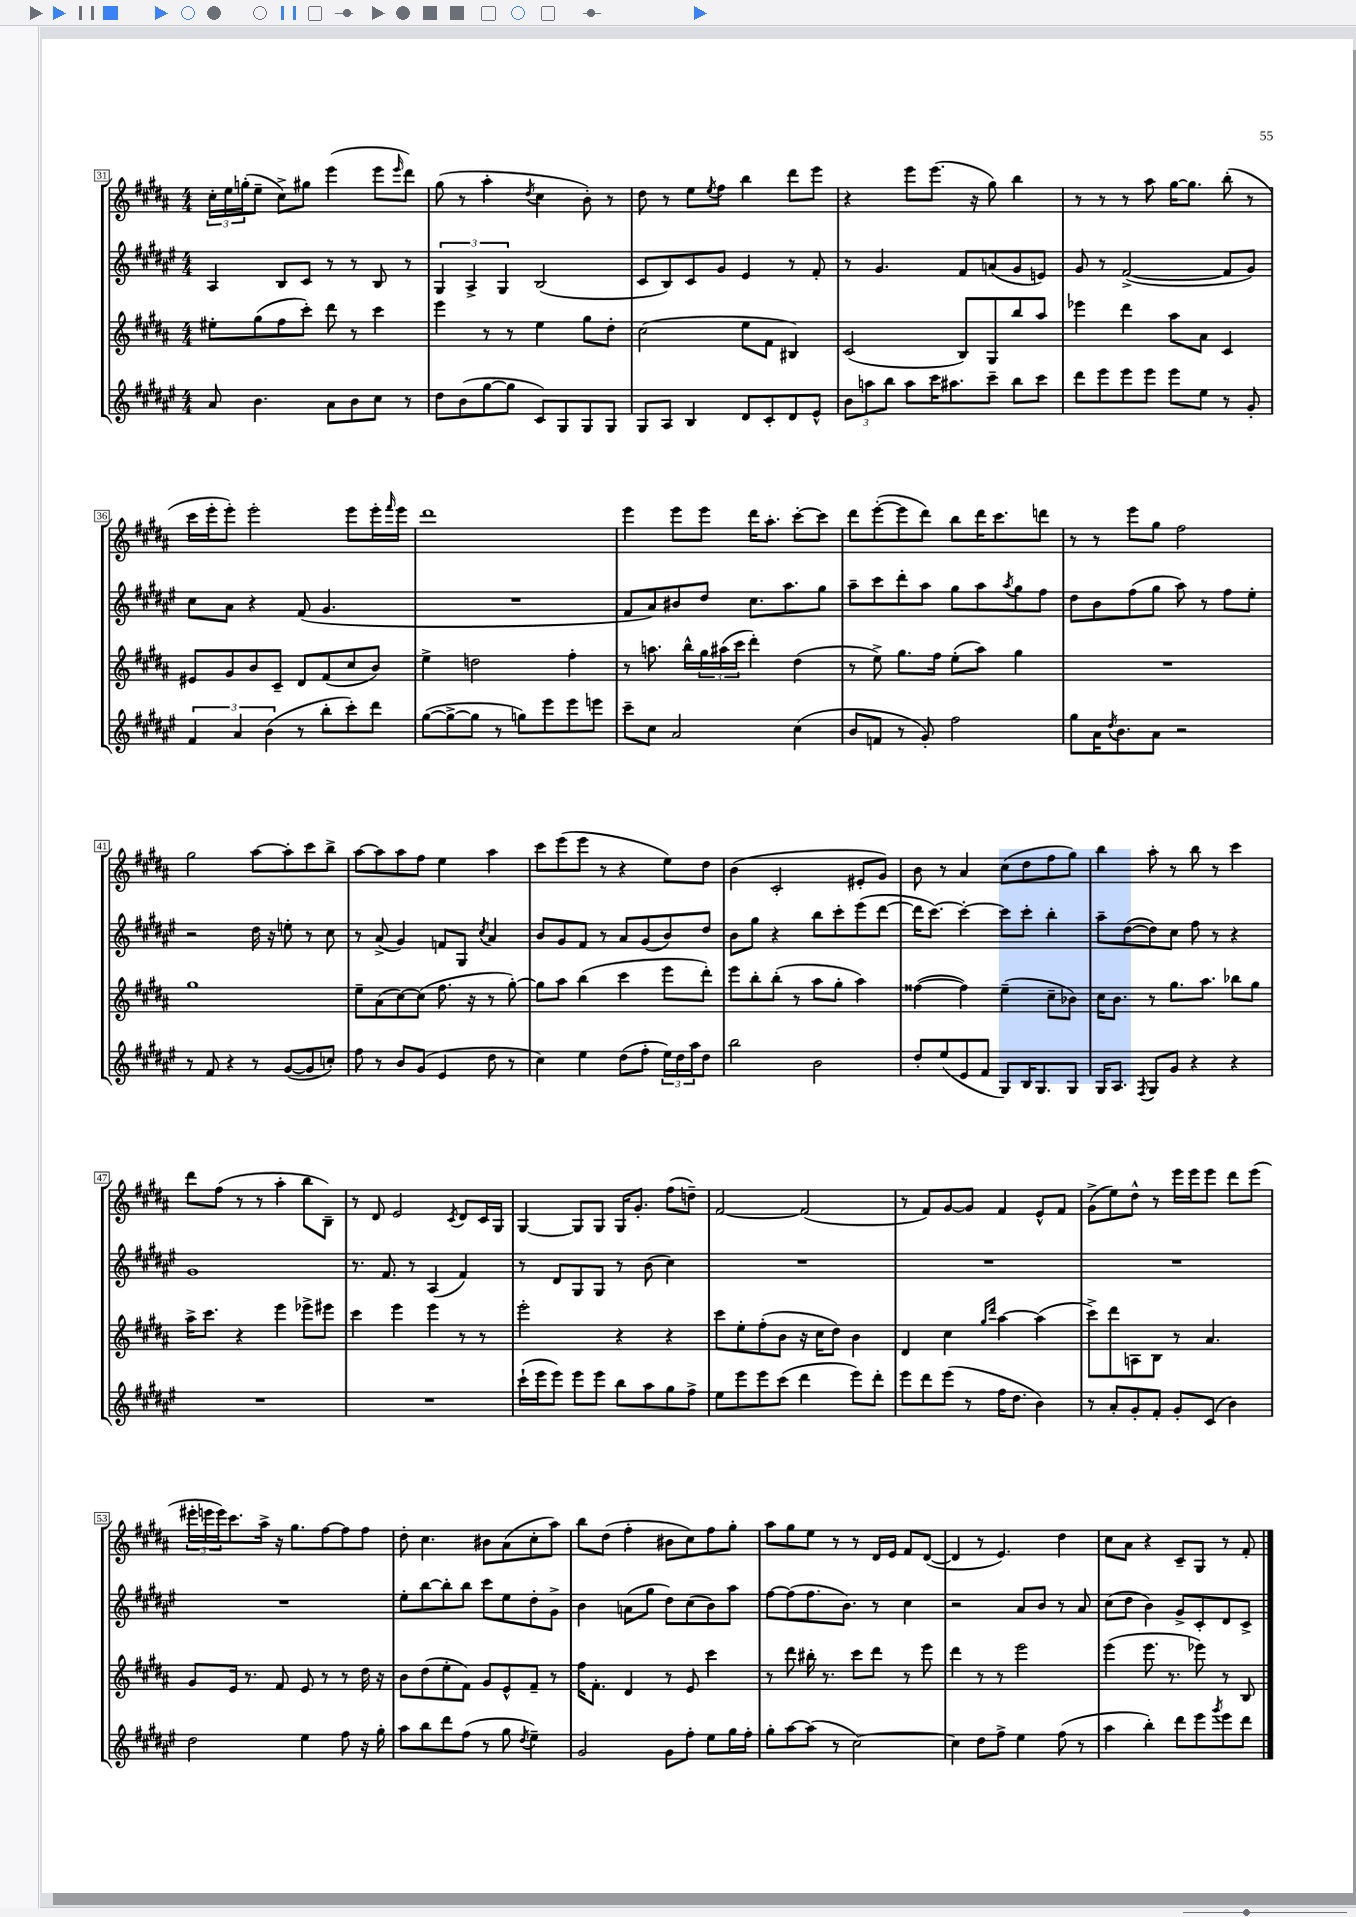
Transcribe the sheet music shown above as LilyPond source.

<<
\new StaffGroup <<
\new Staff = "s0" {
    \clef treble \key b \major \numericTimeSignature \time 4/4
    \tuplet 3/2 { cis''16-. e''16 g''16-.( } e''8-- cis''8->) gis''8 e'''4( e'''8 \grace { e'''16 } dis'''8) |
    gis''8( r8 ais''4-. \acciaccatura { dis''8 } cis''4 b'8-.) r8 |
    dis''8 r8 e''8 \acciaccatura { e''8 } fis''8 b''4 dis'''8 e'''8 |
    r4 e'''8 e'''8.( r16 gis''8) b''4 |
    r8 r8 r8 ais''8 gis''16~ gis''8. b''8-.( r8 |
    cis'''16 e'''16-. e'''8-.) e'''2-. e'''8 e'''16-. \grace { fis'''16 } e'''16 |
    dis'''1 |
    e'''4 e'''8 e'''8 dis'''16 ais''8.-. cis'''8~-. cis'''8 |
    dis'''8 e'''8~-.( e'''8 dis'''8) b''8 dis'''16 cis'''8. d'''8 |
    r8 r8 e'''8 gis''8 fis''2 |
    gis''2 ais''8~ ais''8-. cis'''8 b''8-> |
    ais''8~ ais''8 ais''8 fis''8 e''4 ais''4 |
    cis'''8 e'''8( e'''8 r8 r4 e''8) dis''8 |
    b'4( cis'2-. eis'8-. gis'8) |
    b'8 r8 ais'4 cis''8( dis''8 fis''8 gis''8) |
    b''4 ais''8-. r8 b''8 r8 cis'''4 |
    dis'''8 fis''8( r8 r8 ais''4-. b''8 b8--) |
    r8 dis'8 e'2 \acciaccatura { cis'8 } dis'8 cis'16 gis16 |
    gis4~ gis8 gis8 gis16 gis'8.-. fis''8( d''8--) |
    fis'2~ fis'2( |
    r8 fis'8) gis'8~ gis'8 fis'4 e'8-^ fis'8 |
    gis'8->( e''8) dis''8-^ r8 e'''16 e'''16 e'''8 dis'''8 e'''8( |
    \tuplet 3/2 { eis'''16-. e'''16 e'''16) } cis'''8. ais''16-> r16 gis''8. fis''8~ fis''8 fis''8 |
    dis''8-. cis''4. bis'8 ais'8( cis''8-. ais''8) |
    b''8 dis''8( fis''4-. bis'8 cis''8) fis''8 gis''8-. |
    ais''8 gis''8 e''8 r8 r8 dis'16 e'16 fis'8 dis'8~( |
    dis'4 r8 e'4.) dis''4 |
    cis''8 ais'8 r4 cis'8-- gis8 r8 fis'8-. \bar "|." |
}
\new Staff = "s1" {
    \clef treble \key fis \major \numericTimeSignature \time 4/4
    ais4 b8 cis'8 r8 r8 b8 r8 |
    \tuplet 3/2 { gis4 ais4-> gis4 } b2( |
    cis'8 b8) cis'8 gis'8 eis'4 r8 fis'8-. |
    r8 gis'4. fis'8 a'8( gis'8 e'8) |
    gis'8 r8 fis'2~->( fis'8 gis'8) |
    cis''8 ais'8 r4 fis'8( gis'4. |
    R1 |
    fis'8 ais'8) bis'8 dis''8 cis''8. ais''8. gis''8 |
    ais''8-- cis'''8 dis'''8-. ais''8 gis''8 ais''8 \acciaccatura { ais''8 } gis''8 fis''8 |
    dis''8 b'8 fis''8( gis''8 ais''8) r8 fis''8 eis''8-. |
    r2 dis''16 r16 e''8-. r8 cis''8 |
    r8 ais'8->( gis'4) f'8 gis8 \acciaccatura { cis''8 } ais'4 |
    b'8 gis'8 fis'8 r8 ais'8 gis'8( b'8) dis''8 |
    b'8 gis''8 r4 b''8 cis'''8-. eis'''8( dis'''8~ |
    dis'''16 cis'''8.~) cis'''4~-. cis'''8 cis'''8-. b''4-. |
    ais''8-- dis''8~( dis''8) cis''8 fis''8 r8 r4 |
    gis'1 |
    r8. fis'8. r8 ais4( fis'4) |
    r8 dis'8 gis8 gis8 r8 b'8( cis''4) |
    R1 |
    R1 |
    R1 |
    R1 |
    eis''8-. b''8~ b''8-. b''8 cis'''8 eis''8 dis''8-. gis'8-> |
    b'4 a'8( gis''8 dis''8) cis''8( b'8) ais''8 |
    fis''8~ fis''8( fis''8. b'8.) r8 cis''4 |
    r2 ais'8 b'8 r8 ais'8 |
    cis''8( dis''8 b'4) gis'8-> cis'8-. dis'8 cis'8-> \bar "|." |
}
\new Staff = "s2" {
    \clef treble \key b \major \numericTimeSignature \time 4/4
    eis''8-. gis''8( fis''8 cis'''8-.) dis'''8 r8 cis'''4 |
    e'''4 r8 r8 e''4 gis''8 dis''8-. |
    cis''2( e''8 fis'8 bis4) |
    cis'2( b8) gis8 b''8 ais''8 |
    ees'''4 dis'''4 ais''8 ais'8 cis'4 |
    eis'8 gis'8 b'8 cis'8-- dis'8 fis'8( cis''8 b'8) |
    e''4-> d''2 fis''4-. |
    r8 a''8. b''16-^ \tuplet 3/2 { gis''16 ais''16( cis'''16 } dis'''4-.) dis''4( |
    r8 e''8->) gis''8. fis''16 e''8-.( ais''8) gis''4 |
    R1 |
    gis''1 |
    e''8-- ais'8( cis''8~) cis''8( fis''8. r16 r8 gis''8~-.) |
    gis''8 ais''8 b''4( cis'''4 e'''8 dis'''8-.) |
    e'''8 b''8-. b''8-.( r8 ais''8 gis''8-. ais''4) |
    fisis''4~( fisis''4) e''4--( cis''8-- bes'8) |
    cis''16 b'8. r8 gis''8. ais''8. bes''8 gis''8 |
    ais''16-> cis'''8. r4 e'''4 ees'''8-> eis'''8 |
    cis'''4 e'''4 e'''4 r8 r8 |
    e'''2-. r4 r4 |
    cis'''8 e''8-. fis''8-.( b'8 r16 cis''16 dis''8) b'4 |
    dis'4 cis''4 \grace { gis''16 dis'''16 } ais''4~ ais''4( |
    cis'''8->) dis'''8 a8 b8 r8 ais'4. |
    gis'8 e'16 r8. fis'8 e'8 r8 r8 dis''16 r16 |
    b'8 dis''8( e''8-. fis'8) gis'8 e'8-^ fis'8-- r8 |
    fis''16 fis'8.-. dis'4 r8 e'8 cis'''4 |
    r8 dis'''8 bis''16-. r8. cis'''8 dis'''8 r8 e'''8 |
    dis'''4 r8 r8 e'''2 |
    e'''4( e'''8. r8. ees'''8) r8 b8 \bar "|." |
}
\new Staff = "s3" {
    \clef treble \key fis \major \numericTimeSignature \time 4/4
    ais'8 b'4. ais'8 b'8 cis''8 r8 |
    dis''8 b'8( gis''8~ gis''8 cis'8) gis8 gis8 gis8 |
    gis8 ais8 b4 dis'8 cis'8-. dis'8 eis'8-^ |
    \tuplet 3/2 { b'8 a''8 b''8 } a''8 cis'''16 ais''8. cis'''8-- b''8 cis'''8 |
    dis'''8 eis'''8 eis'''8 eis'''8 eis'''8 eis''8 r8 gis'8-. |
    \tuplet 3/2 { fis'4 ais'4 b'4( } r8 b''8-. cis'''8-.) dis'''8 |
    gis''8~( gis''8~-> gis''8 r8 g''8) eis'''8 eis'''8 e'''8 |
    cis'''8-- cis''8 ais'2 cis''4( |
    b'8 f'8 r8 gis'8-.) fis''2 |
    gis''8 ais'16 \acciaccatura { dis''8 } b'8. ais'8 r2 |
    r8 fis'8 r4 r8 gis'8~( gis'8 c''8-.) |
    fis''8 r8 b'8 gis'8( eis'4 dis''8 r8 |
    cis''4) eis''4 dis''8( fis''8-. \tuplet 3/2 { eis''16) dis''16 ais''16 } dis''8 |
    b''2 b'2 |
    dis''8-. eis''8( eis'8 fis'8 gis8) b16 gis8. gis8 |
    gis16 ais8. \acciaccatura { fis8 } gis8 gis'8 r4 r4 |
    R1 |
    R1 |
    cis'''16-!( eis'''16 eis'''8) eis'''8 eis'''8 b''8 ais''8 gis''8 fis''8-> |
    eis''8 eis'''8 eis'''8 cis'''8( dis'''4 eis'''8) dis'''8-. |
    eis'''8 dis'''8 eis'''8( r8 fis''16 dis''8. b'4) |
    r8 ais'8-. gis'8-. fis'8-. gis'8-. cis'8( b'4) |
    dis''2 eis''4 fis''8 r16 gis''16-. |
    ais''8 b''8 dis'''8 fis''8( r8 gis''8 \acciaccatura { dis''8 } eis''4--) |
    gis'2 gis'8 fis''8-. eis''8 gis''16 fis''16-. |
    gis''8-. ais''8~ ais''8( r8 cis''2~) |
    cis''4 dis''8 fis''8-> eis''4 fis''8( r8 |
    ais''4 b''4-.) dis'''8 eis'''8 \acciaccatura { gis'''8 } eis'''8 dis'''8 \bar "|." |
}
>>
>>
\layout { \context { \Score currentBarNumber = #31 \override BarNumber.stencil = #(make-stencil-boxer 0.1 0.3 ly:text-interface::print) } }
